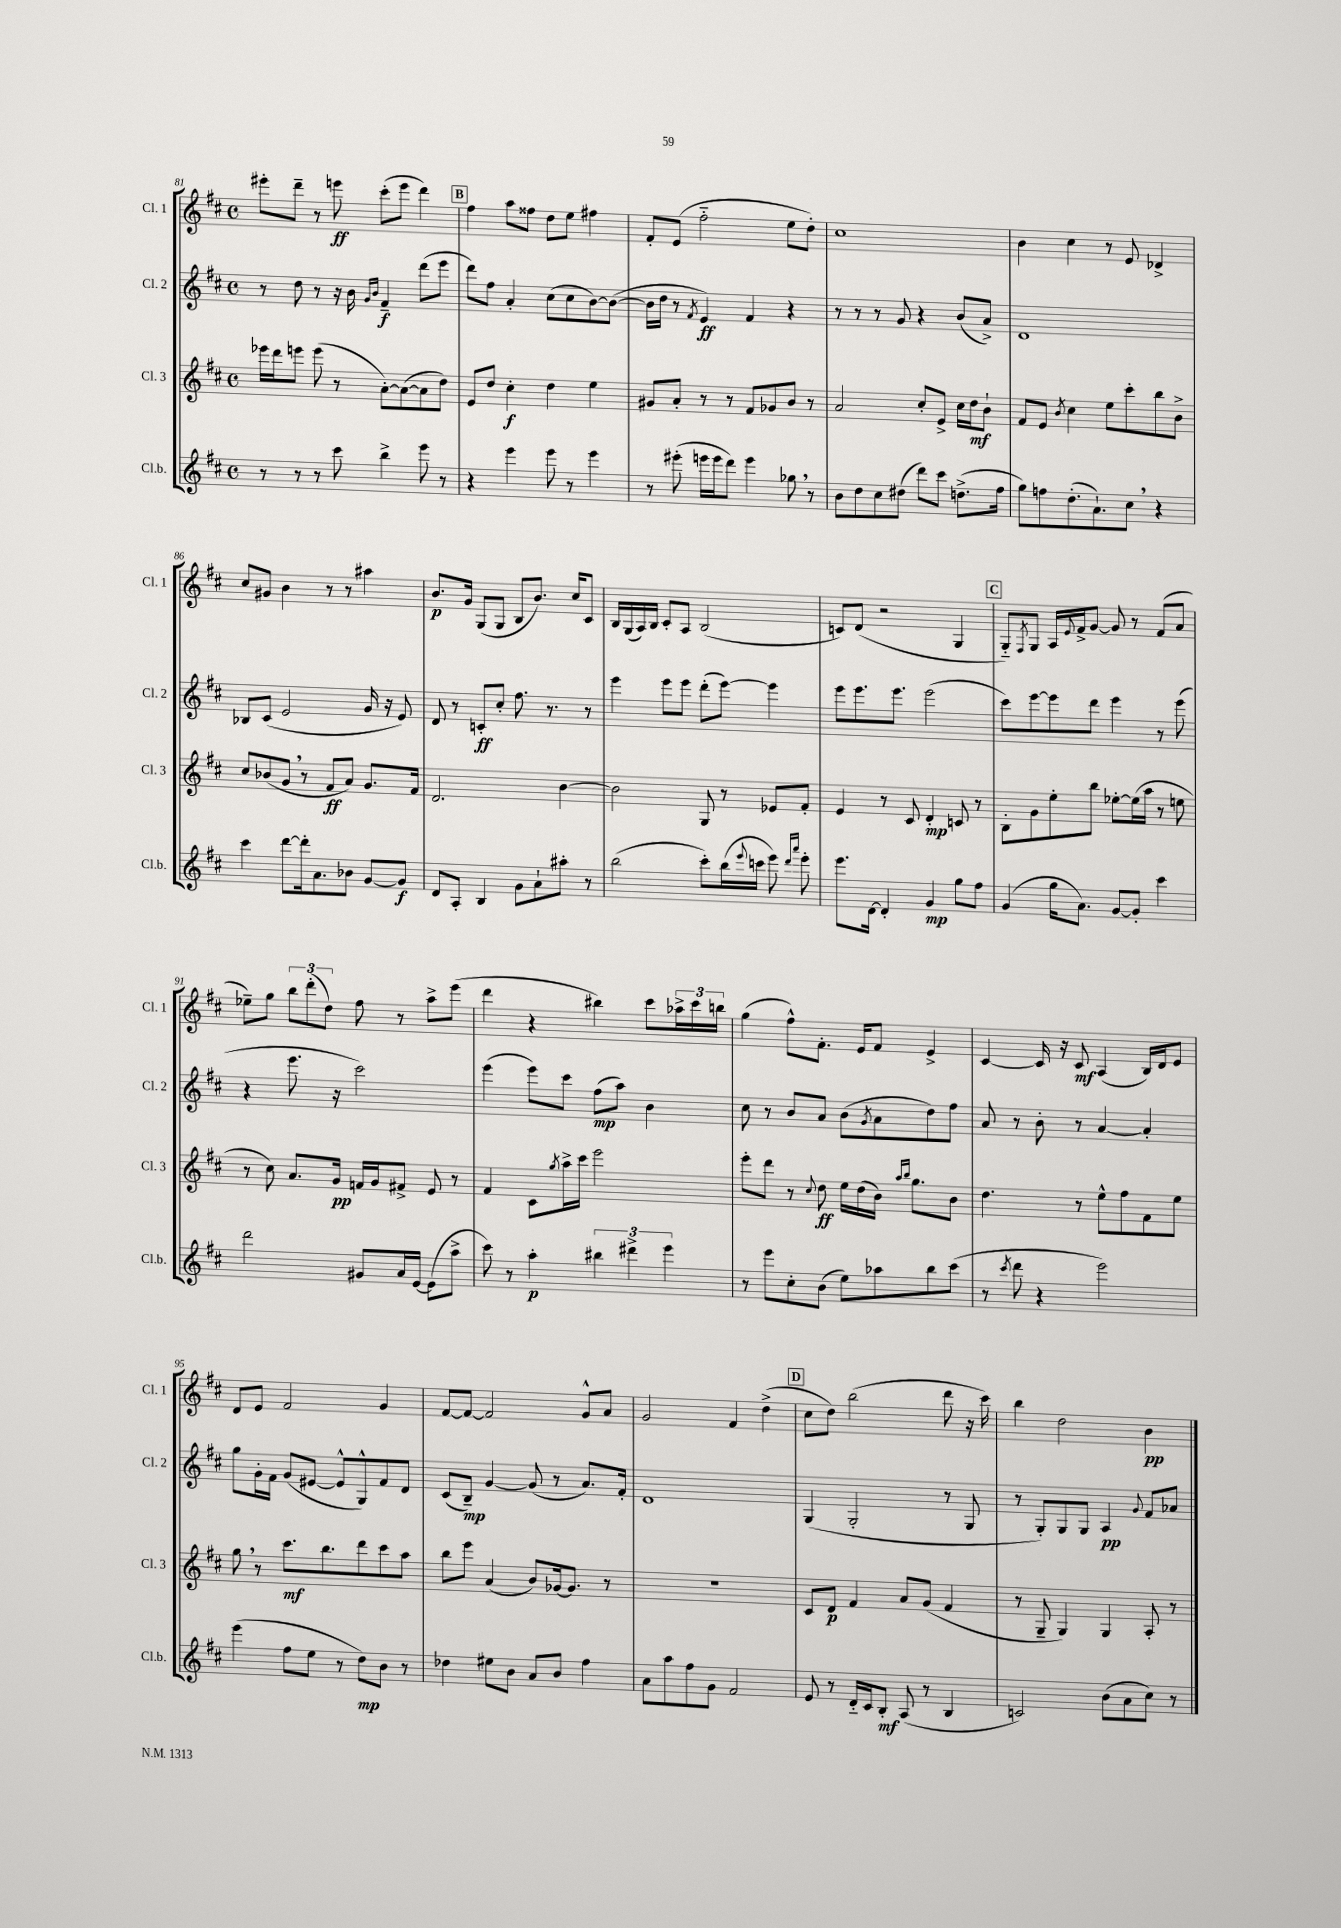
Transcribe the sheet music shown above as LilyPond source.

<<
\new StaffGroup <<
\new Staff = "s0" \with { instrumentName = "Cl. 1" shortInstrumentName = "Cl. 1" } {
    \clef treble \key d \major \defaultTimeSignature \time 4/4
    eis'''8-. d'''8-- r8 e'''8\ff cis'''8-.( e'''8 d'''4) |
    \mark \markup { \box "B" } fis''4 a''8 fisis''8 d''8 e''8 fis''4 |
    fis'8-. e'8( fis''2-_ e''8 d''8-.) |
    cis''1 |
    b'4 cis''4 r8 e'8 des'4-> |
    cis''8 gis'8 b'4 r8 r8 ais''4 |
    b'8.\p g'16 g8( g8 b8 b'8.) cis''16 cis'8 |
    b16 g16( a16) b16 cis'8-. a8 b2( |
    c'8) d'8( r2 g4 |
    \mark \markup { \box "C" } g8-_) \acciaccatura { fis8 } g8 a16 \appoggiatura { e'8 } fis'16-> g'8~ g'8 r8 fis'8( a'8 |
    ees''8--) g''8 \tuplet 3/2 { b''8 d'''8-.( d''8) } fis''8 r8 a''8-> e'''8( |
    d'''4 r4 bis''4) cis'''8 \tuplet 3/2 { aes''16-> cis'''16 b''16 } |
    g''4( fis''8-^) fis'8.-. e'16 fis'8 e'4-> |
    cis'4~ cis'16 r16 cis'8\mf a4( b16) d'16 e'8 |
    d'8 e'8 fis'2 g'4 |
    fis'8~ fis'8~ fis'2 g'8-^ a'8 |
    g'2 fis'4 d''4->( |
    \mark \markup { \box "D" } cis''8 d''8) b''2( d'''8 r16 cis'''16) |
    b''4 d''2 b'4\pp \bar "|." |
}
\new Staff = "s1" \with { instrumentName = "Cl. 2" shortInstrumentName = "Cl. 2" } {
    \clef treble \key d \major \defaultTimeSignature \time 4/4
    r8 d''8 r8 r16 b'16 \grace { g'16 b'16 } fis'4--\f d'''8( e'''8 |
    \mark \markup { \box "B" } d'''8) fis''8 a'4-. cis''8( cis''8 b'8~) b'8~( |
    b'16 d''16 r8 \acciaccatura { fis'8 } e'4\ff) fis'4 r4 |
    r8 r8 r8 g'8 r4 b'8( a'8->) |
    d'1 |
    bes8 cis'8( e'2 g'16 r16 e'8) |
    d'8 r8 c'8-.\ff cis''8-. fis''8. r8. r8 |
    e'''4 e'''8 e'''8 d'''8-.( e'''8~) e'''4 |
    e'''8 e'''8. e'''8. e'''2( |
    \mark \markup { \box "C" } cis'''8) e'''8~ e'''8 d'''8 e'''4 r8 e'''8( |
    r4 e'''8. r16 cis'''2) |
    e'''4( e'''8) cis'''8 fis''8\mp( a''8) b'4 |
    cis''8 r8 b'8 a'8 b'8( \acciaccatura { g'8 } a'8 d''8) fis''8 |
    a'8 r8 b'8-. r8 a'4~ a'4-. |
    g''8 g'16-. fis'16 g'8( eis'8~ eis'8-^ g8-^) fis'8 d'8 |
    cis'8( b8--\mp) g'4~ g'8( r8 a'8.) fis'16-. |
    d'1 |
    \mark \markup { \box "D" } g4( g2-. r8 g8 |
    r8 g8-.) g8 g8 a4\pp \appoggiatura { g'8 } fis'8 aes'8 \bar "|." |
}
\new Staff = "s2" \with { instrumentName = "Cl. 3" shortInstrumentName = "Cl. 3" } {
    \clef treble \key d \major \defaultTimeSignature \time 4/4
    ees'''16 d'''16 e'''8 e'''8( r8 a'8~-.) a'8~( a'8 d''8) |
    \mark \markup { \box "B" } e'8 d''8 cis''4-.\f d''4 e''4 |
    gis'8 a'8-. r8 r8 fis'8 ges'8 b'8 r8 |
    a'2 cis''8-. e'8-> cis''16 d''16\mf b'8-! |
    fis'8 e'8 \acciaccatura { b'8 } cis''4 e''8 cis'''8-. b''8 b'8-> |
    cis''8 bes'8( g'8 \breathe r8 fis'8\ff a'8) g'8. fis'16 |
    d'2. b'4~ |
    b'2 g8 r8 ees'8 fis'8-. |
    e'4 r8 cis'8 d'4-.\mp c'8 r8 |
    \mark \markup { \box "C" } b8-. g'8 e''8-. b''8 ees''8~-. ees''16( a''16 r8 e''8 |
    r8 cis''8) a'8. g'16\pp f'16 g'16 fis'8-> e'8 r8 |
    fis'4 cis'8 \acciaccatura { g''8 } a''16-> cis'''16 e'''2 |
    e'''8-. d'''8 r8 \appoggiatura { cis''8 } d''8\ff e''16 d''16( b'16) \grace { a''16 b''16 } g''8. b'8 |
    d''4. r8 e''8-^ fis''8 fis'8 e''8 |
    g''8 \breathe r8 cis'''8.\mf b''8. d'''8 cis'''8 a''8 |
    b''8 e'''8 a'4( b'8) ges'16~ ges'8. r8 |
    R1 |
    \mark \markup { \box "D" } cis'8 d'8\p fis'4 a'8 g'8( fis'4 |
    r8 g8-- g4) g4 a8-. r8 \bar "|." |
}
\new Staff = "s3" \with { instrumentName = "Cl.b." shortInstrumentName = "Cl.b." } {
    \clef treble \key d \major \defaultTimeSignature \time 4/4
    r8 r8 r8 cis'''8 b''4-> e'''8 r8 |
    \mark \markup { \box "B" } r4 e'''4 e'''8 r8 e'''4 |
    r8 eis'''8-.( e'''16 e'''16 d'''8) e'''4 ges''8 \breathe r8 |
    b'8 d''8 cis''8 dis''8( d'''8) cis'''8 d''8.->( fis''16 |
    g''8) f''8 d''8.-.( a'8.-!) cis''8 \breathe r4 |
    cis'''4 d'''8~ d'''16-. a'8. bes'8 g'8~ g'8\f |
    d'8 a8-. b4 g'8 a'8-! ais''8-. r8 |
    b''2( cis'''8-.) b''16( \appoggiatura { e'''8 } c'''16 e'''8) \grace { d'''16 a'''16 } e'''8-. |
    e'''8. d'16~ d'4-. g'4\mp g''8 fis''8 |
    \mark \markup { \box "C" } g'4( g''16 a'8.) g'8~ g'8-. cis'''4 |
    d'''2 gis'8 a'16 e'16~ e'8( a''8-> |
    cis'''8) r8 a''4-.\p \tuplet 3/2 { bis''4 dis'''4-> e'''4 } |
    r8 e'''8 cis''8-. b'8( e''8) aes''8 b''8 cis'''8( |
    r8 \acciaccatura { cis'''8 } d'''8 r4 e'''2) |
    e'''4( fis''8 e''8 r8 d''8\mp) b'8 r8 |
    des''4 eis''8 b'8 a'8 b'8 fis''4 |
    a'8 a''8 fis''8 g'8 fis'2 |
    \mark \markup { \box "D" } e'8 r8 d'16-_ cis'16 b8-.\mf a8( r8 b4 |
    c'2) b'8( a'8 cis''8) r8 \bar "|." |
}
>>
>>
\layout { \context { \Score currentBarNumber = #81 } }
